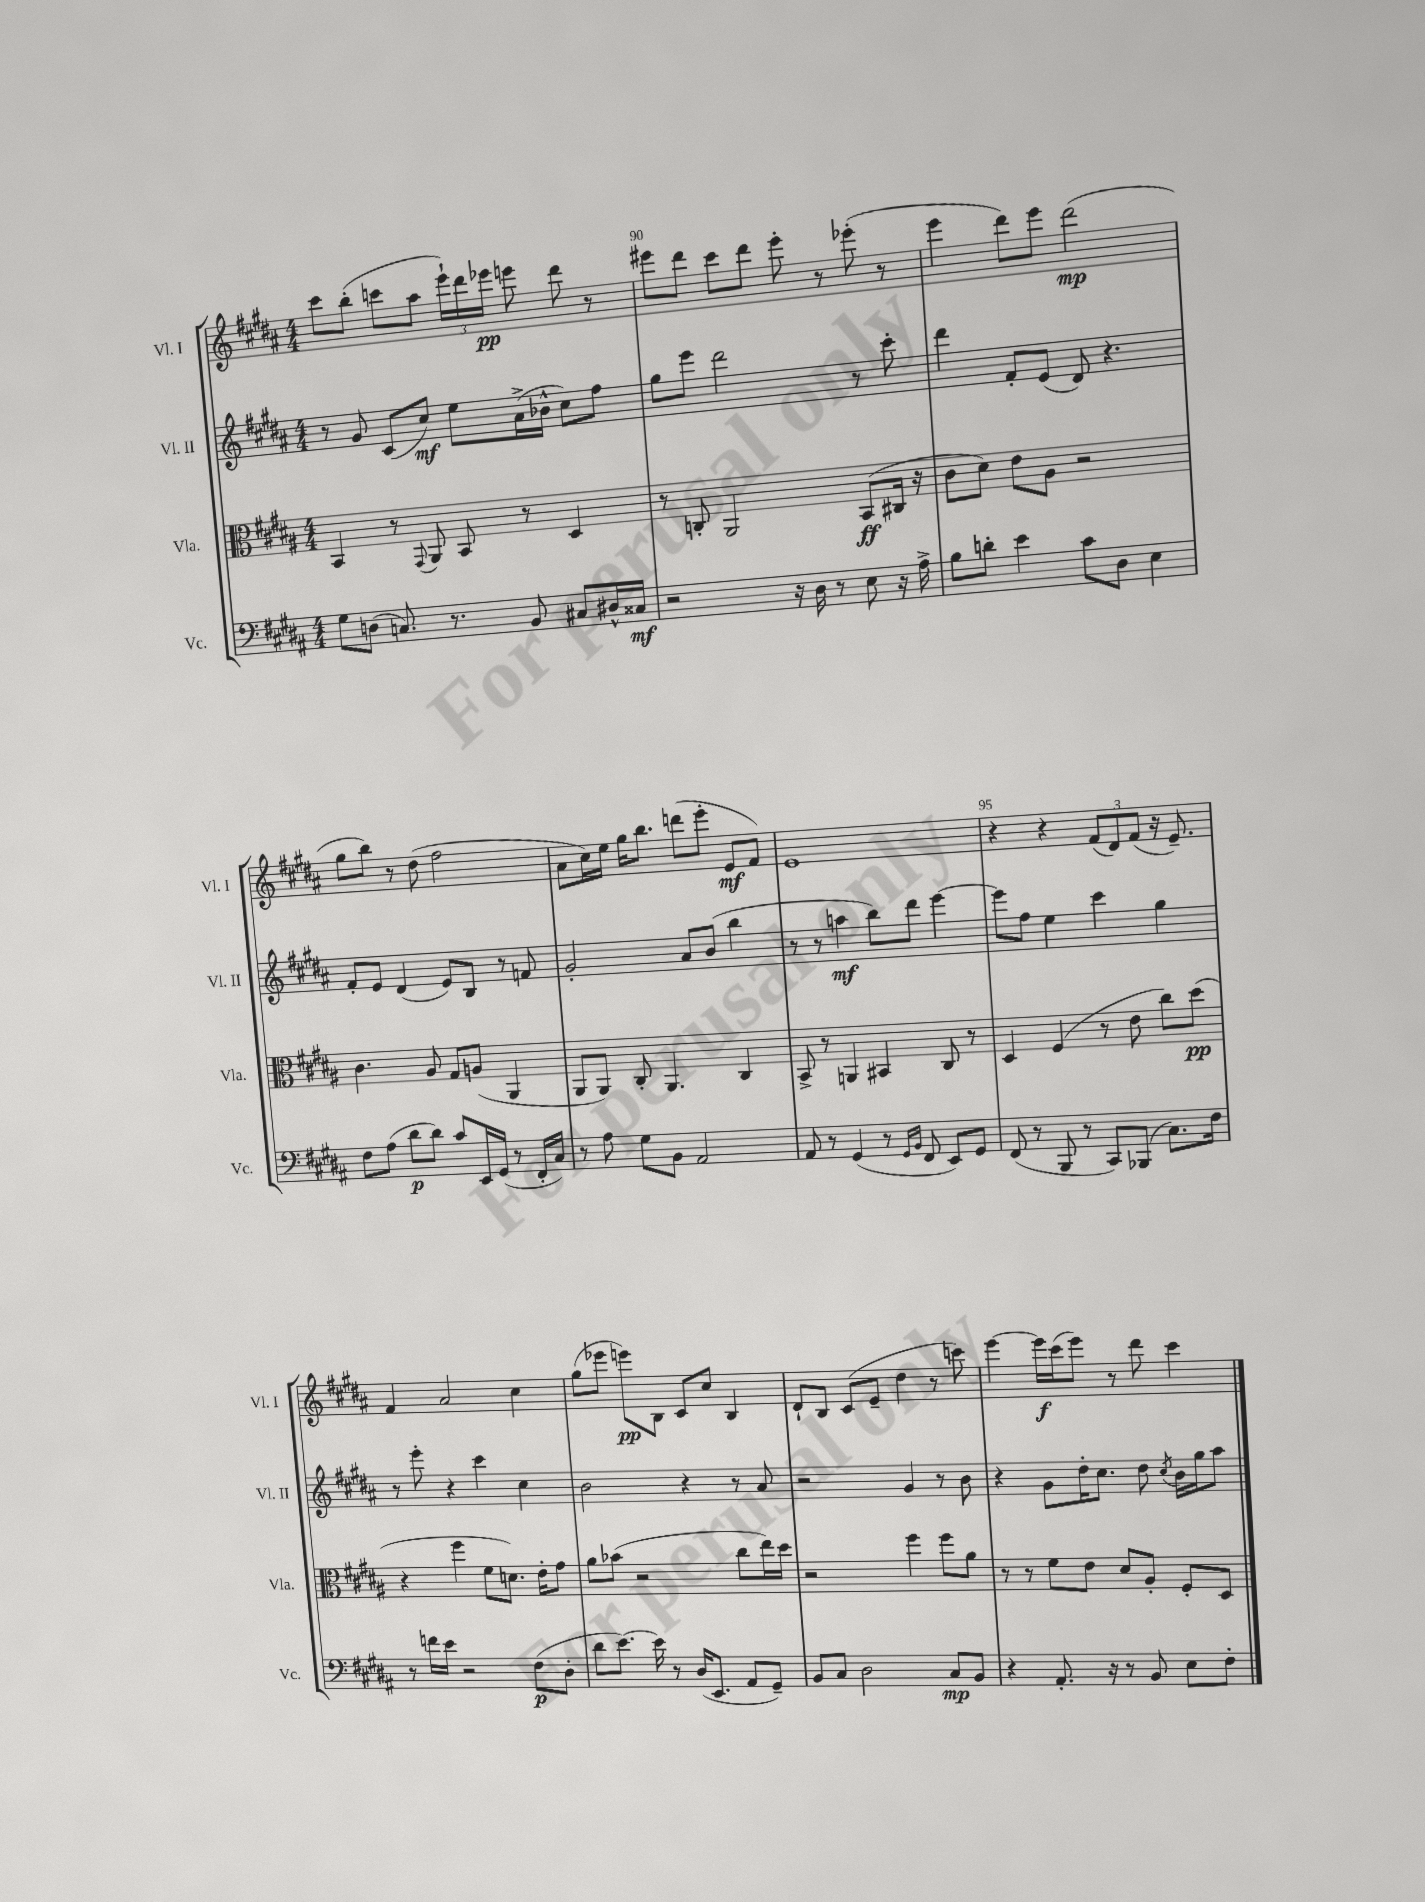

**kern	**kern	**kern	**kern
*staff4	*staff3	*staff2	*staff1
*clefF4	*clefC3	*clefG2	*clefG2
*k[f#c#g#d#a#]	*k[f#c#g#d#a#]	*k[f#c#g#d#a#]	*k[f#c#g#d#a#]
*M4/4	*M4/4	*M4/4	*M4/4
8G#\L	4BB/	8r	8ccc#\L
(8D\J	.	8g#/	(8bb'\J
8.C/)	8r	(8c#/L	8ccc\L
.	8qqGG#/	.	.
.	8AA#/	8cc#/J)	8aa#\J
8.r	.	.	.
.	8BB/	8ee\L	24eee`\LL)
.	.	.	24ddd#\
.	.	.	24eee-\JJ
8BB/	8r	(16a#^\L	8eee\
.	.	16b-^^\JJ	.
8C#/L	4D#/	8cc#\L)	8ddd#\
16D#^^/L	.	8ff#\J	8r
16C##/JJ	.	.	.
=	=	=	=
2r	8r	8gg#\L	8eee#\L
.	8C'/	8eee\J	8ddd#\J
.	2AA#/	2ddd#\	8ccc#\L
.	.	.	8ddd#\J
16r	.	.	8eee#'\
16D#\	.	.	.
8r	.	.	8r
8E\	(8BB/L	8r	(8eee-'\
16r	16C#/Jk	8ccc#'\	8r
16A#^\	16r	.	.
=	=	=	=
8B\L	8c#\L	4ddd#\	4eee\
8d'\J	8d#\J)	.	.
4e\	8e\L	8f#'/L	8ddd#\L)
.	8A#\J	(8e/J	8eee\J
8c#\L	2r	8d#/)	(2ddd#\
8D#\J	.	4.r	.
4E\	.	.	.
=	=	=	=
8F#\L	4.c#\	8f#'/L	8gg#\L
(8A#\J	.	8e/J	8bb\J)
8d#\L	.	(4d#/	8r
8d#\J)	8A#/	.	(8dd#\
8c#/L	8G#/L	8e/L)	2ff#\
16EE/L	(8A/J	8B/J	.
(16GG#/JJ	.	.	.
8r	4AA#/	8r	.
16FF#'/LL	.	8f/	.
16C#/JJ)	.	.	.
=	=	=	=
8r	8AA#/L	2g#'/	8a#\L
8A#\	8AA#/J)	.	16cc#\L)
.	.	.	16ee\JJ
8G#\L	8C#'/	.	16gg#\LK
.	.	.	8.bb\J
8BB\J	4.AA#/	.	.
2AA#/	.	8a#/L	(8ddd\L
.	.	(8b/J	8eee'\J
.	4C#/	4bb\	8e/L
.	.	.	8f#/J)
=	=	=	=
8AA#/	8BB^/	8r	1e
8r	8r	8r	.
(4GG#/	4AA/	4aa\	.
8r	4BB#/	8bb\L)	.
16qqGG#/LL	.	.	.
16qqBB/JJ	.	.	.
8FF#/	.	8ddd#\J	.
8EE/L)	8C#/	[4eee\	.
8GG#/J	8r	.	.
=	=	=	=
(8FF#/	4D#/	8eee\]L	4r
8r	.	8ff#\J	.
8BBB/	(4F#/	4ee\	4r
8r	.	.	.
8CC#/L)	8r	4ccc#\	(12f#/L
.	.	.	12d#/)
(8BBB-/J	8e\	.	.
.	.	.	(12f#/J
8.C#\L)	8cc#\L)	4gg#\	16r
.	.	.	8.e~/)
.	(8dd#\J	.	.
16F#\Jk	.	.	.
=	=	=	=
8r	4r	8r	4f#/
16f\LL	.	8eee'\	.
16e\JJ	.	.	.
2r	4ff#\	4r	2a#/
.	8f#\L	4ccc#\	.
.	8.d\J)	.	.
(8F#\L	.	4cc#\	4cc#\
.	16e'\LK	.	.
8D#'\J	8g#\J	.	.
=	=	=	=
8d#\L	8a#\L	2b\	(8gg#\L
[8.e\J)	(8b-\J	.	8eee-\J
.	2r	.	8eee\L)
16e\]	.	.	.
8r	.	.	8B\J
(16D#/LK	.	4r	8c#/L
8.EE/J	.	.	.
.	.	.	8cc#/J
8AA#/L	8cc#\L	8r	4B/
8GG#~/J)	16ee\L)	8a#/	.
.	16dd#\JJ	.	.
=	=	=	=
8BB/L	2r	2r	8d#`/L
8C#/J	.	.	8B/J
2D#\	.	.	(8c#/L
.	.	.	8e~/J
.	4ff#\	4g#/	4dd#\
8C#/L	8ff#\L	8r	8r
8BB/J	8a#\J	8b\	8ccc\)
=	=	=	=
4r	8r	4r	[4eee\
.	8r	.	.
8.AA#'/	8f#\L	8g#\L	16eee\]LL
.	.	.	(16ccc#\J
.	8e\J	16dd#'\K	8eee\J)
16r	.	8.cc#\J	.
8r	8d#/L	.	8r
8BB/	8A#'/J	8dd#\	8ddd#\
.	.	8qcc#/	.
8E\L	8F#'/L	16b\LL	4ccc#\
.	.	16gg#\J	.
8F#'\J	8D#/J	8aa#\J	.
==	==	==	==
*-	*-	*-	*-
